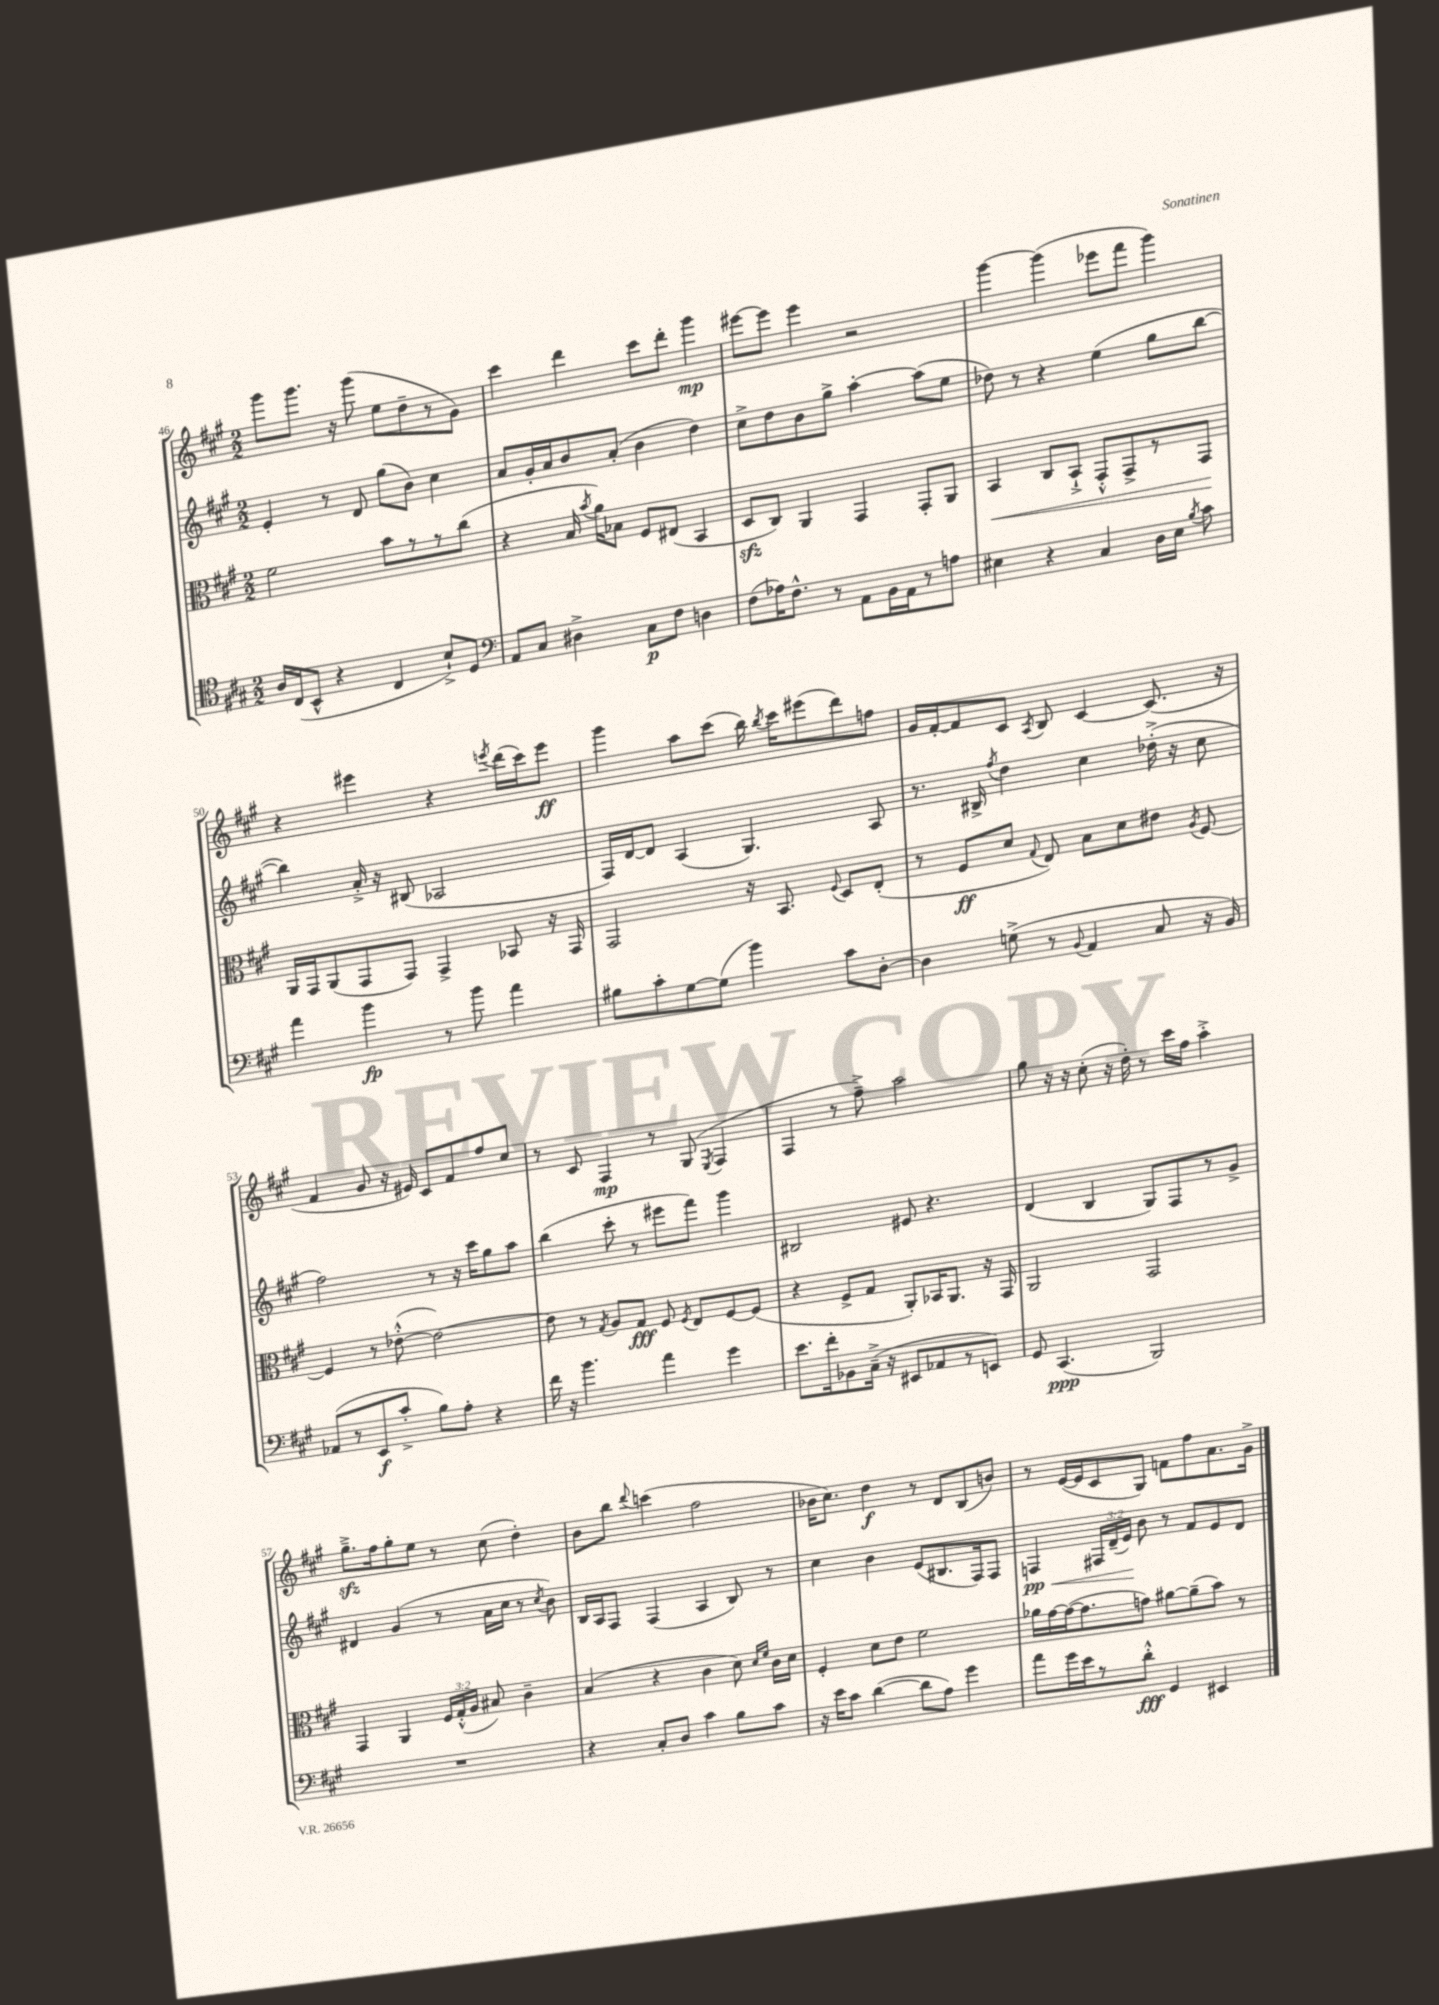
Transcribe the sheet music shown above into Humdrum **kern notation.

**kern	**kern	**kern	**kern
*staff4	*staff3	*staff2	*staff1
*clefC4	*clefC3	*clefG2	*clefG2
*k[f#c#g#]	*k[f#c#g#]	*k[f#c#g#]	*k[f#c#g#]
*M2/2	*M2/2	*M2/2	*M2/2
16A	2f#	4e'	8ggg#
(16C#	.	.	.
8BB^^	.	.	8.ggg#
4r	.	8r	.
.	.	.	16r
.	.	8d	(8ggg#
4C#	8b	(8gg#	8ee
.	8r	8b)	8dd~
8B`^)	8r	4cc#	8r
8D	(8cc#	.	8g#)
=	=	=	=
*clefF4	*	*	*
8AA	4r	8a	4ccc#
8C#	.	16g#'	.
.	.	16a	.
4D#^	16B	8b	4ddd
.	8qb	.	.
.	16a)	.	.
.	8B-	(8a'	.
8C#	8F#	4b	8ccc#
8F#	(8E#	.	8ddd'
4D	4BB	4dd)	4ggg#
=	=	=	=
(8F#	8D	8cc#^	[8eee#
16A-)	8C#)	8dd	8eee#]
8.F#^^	.	.	.
.	4AA	8b	4eee#
8r	.	8gg#^	.
8AA	4GG#	[4aa'	2r
16BB	.	.	.
16AA	.	.	.
8r	8GG#'	(8aa]	.
8A	8AA	8ee	.
=	=	=	=
4E#	4BB	8dd-)	[4ggg#
.	.	8r	.
4r	8C#	4r	(4ggg#]
.	8BB`^	.	.
4C#	8GG#'^^	(4ee	8eee-
.	8GG#^	.	8fff#
16D	8r	8gg#	4ggg#)
16E#	.	.	.
8qB	.	.	.
8c#	8GG#	[8bb	.
=	=	=	=
4a	16AA	4bb])	4r
.	16GG#	.	.
.	(8AA	.	.
4b	8GG#	16a'^	4eee#
.	.	16r	.
.	8GG#)	(8B#	.
8r	4GG#^	2A-	4r
8b	.	.	.
.	.	.	8qeee
4a	8BB-	.	(16ddd
.	.	.	16ccc#)
.	16r	.	8eee
.	16GG#	.	.
=	=	=	=
8B#	2GG#	16F#)	4ggg#
.	.	[16d	.
8c#'	.	8d]	.
[8G#	.	(4A	8aa
(8G#]	.	.	(8ccc#
4b)	16r	4.G#)	16bb)
.	.	.	8qbb
.	8.BB	.	16ccc#
.	.	.	(8eee#
.	8qqF#	.	.
8c#	8D	.	8ddd)
[8D'	(8E'	8A	8ff
=	=	=	=
4D]	8r	8.r	16g#
.	.	.	[16f#'
.	8F#	.	8f#]
.	.	16B#^	.
.	.	8qff#	.
(8G^	8d	4dd	8c#
.	8qqG#	.	8qA
8r	8E)	.	8B
8qqBB	.	.	.
4AA	8B	4cc#	[4c#
.	8d	.	.
8C#	8e#	(16dd-'^	(8.c#]
.	.	16r	.
.	8qA	.	.
16r	[8F#	8cc#	.
16BB)	.	.	16r
=	=	=	=
(8AA-	4F#]	2ff#)	4f#
8r	.	.	.
8EE	8r	.	8g#
8c#'^	([8e-'^^	.	16r
.	.	.	16e#)
8B)	2e-_)	8r	8c#
8A'	.	16r	8f#
.	.	16ccc#	.
4r	.	8gg#	8ff#
.	.	8aa	8cc#
=	=	=	=
16f#	8e-]	(4bb	8r
16r	.	.	.
4.b	8r	.	8c#
.	8qG#	.	.
.	8A	8ccc#'	4F#
.	8G#	8r	.
4a	8F#	8eee#	8r
.	8qF#	.	.
.	8E	8fff#)	(8G#
.	.	.	8qE
4g#	[8F#	4ggg#	4F#
.	(8F#]	.	.
=	=	=	=
8.e	4r	2B#	4F#
16f#'	.	.	.
8BB-	8F#^	.	8r
(16C#~^	8G#	.	8ff#~^)
16r	.	.	.
8EE#	8AA')	8e#	2aa
8AA-	16BB-	4.r	.
.	8.AA	.	.
8r	.	.	.
8EE)	16r	.	.
.	16GG#	.	.
=	=	=	=
8GG#	2AA	(4d	8gg#
(4.CC#	.	.	16r
.	.	.	16r
.	.	4B	(8cc#'
.	.	.	16r
.	.	.	16dd')
2BBB)	2GG#	8G#)	8r
.	.	8F#	16ccc#
.	.	.	16ff#
.	.	8r	4aa'^
.	.	8g#^	.
=	=	=	=
1r	4GG#	4d#	8.gg#~^
.	.	.	16ff#
.	4AA	(4g#	8gg#'
.	.	.	8ee
.	24F#	8r	8r
.	(24G#'^^	.	.
.	24A	.	.
.	8B#)	16a	(8cc#
.	.	16cc#	.
.	4c#~	8r	4dd')
.	.	8qcc#	.
.	.	8b)	.
=	=	=	=
4r	(4B	16B	8b
.	.	16A	.
.	.	8F#	8bb
.	.	.	8qqddd
8C#'	4r	(4F#	(4ccc
8D	.	.	.
4c#	4c#	4A	2ff#
8B	8d)	8B)	.
.	16qqd	.	.
.	16qqf#	.	.
8c#	16c#	8r	.
.	16d	.	.
=	=	=	=
16r	4F#'	4cc#	16b-
16e	.	.	8.cc#)
8c#	.	.	.
([4d	8d	4b	4dd
.	8e	.	.
8d]	2f#	(8e	8r
8A)	.	8.B#	8d
4g#	.	.	(8B
.	.	16F#)	.
.	.	8F#	8b)
=	=	=	=
8a	16a-	4F	8r
.	[16g#	.	.
16g#	(16g#_	.	([16e
16e	8.g#]	.	16e]
8r	.	24F#	8c#
.	.	(24d~	.
.	.	24e)	.
8d'^^	8g)	8b	8G#)
4GG#	[8a#	8r	8f
.	(8a#~]	8f#	8ff#
4EE#	8b)	8e	8.a
.	8r	8d	.
.	.	.	16g#^
==	==	==	==
*-	*-	*-	*-
